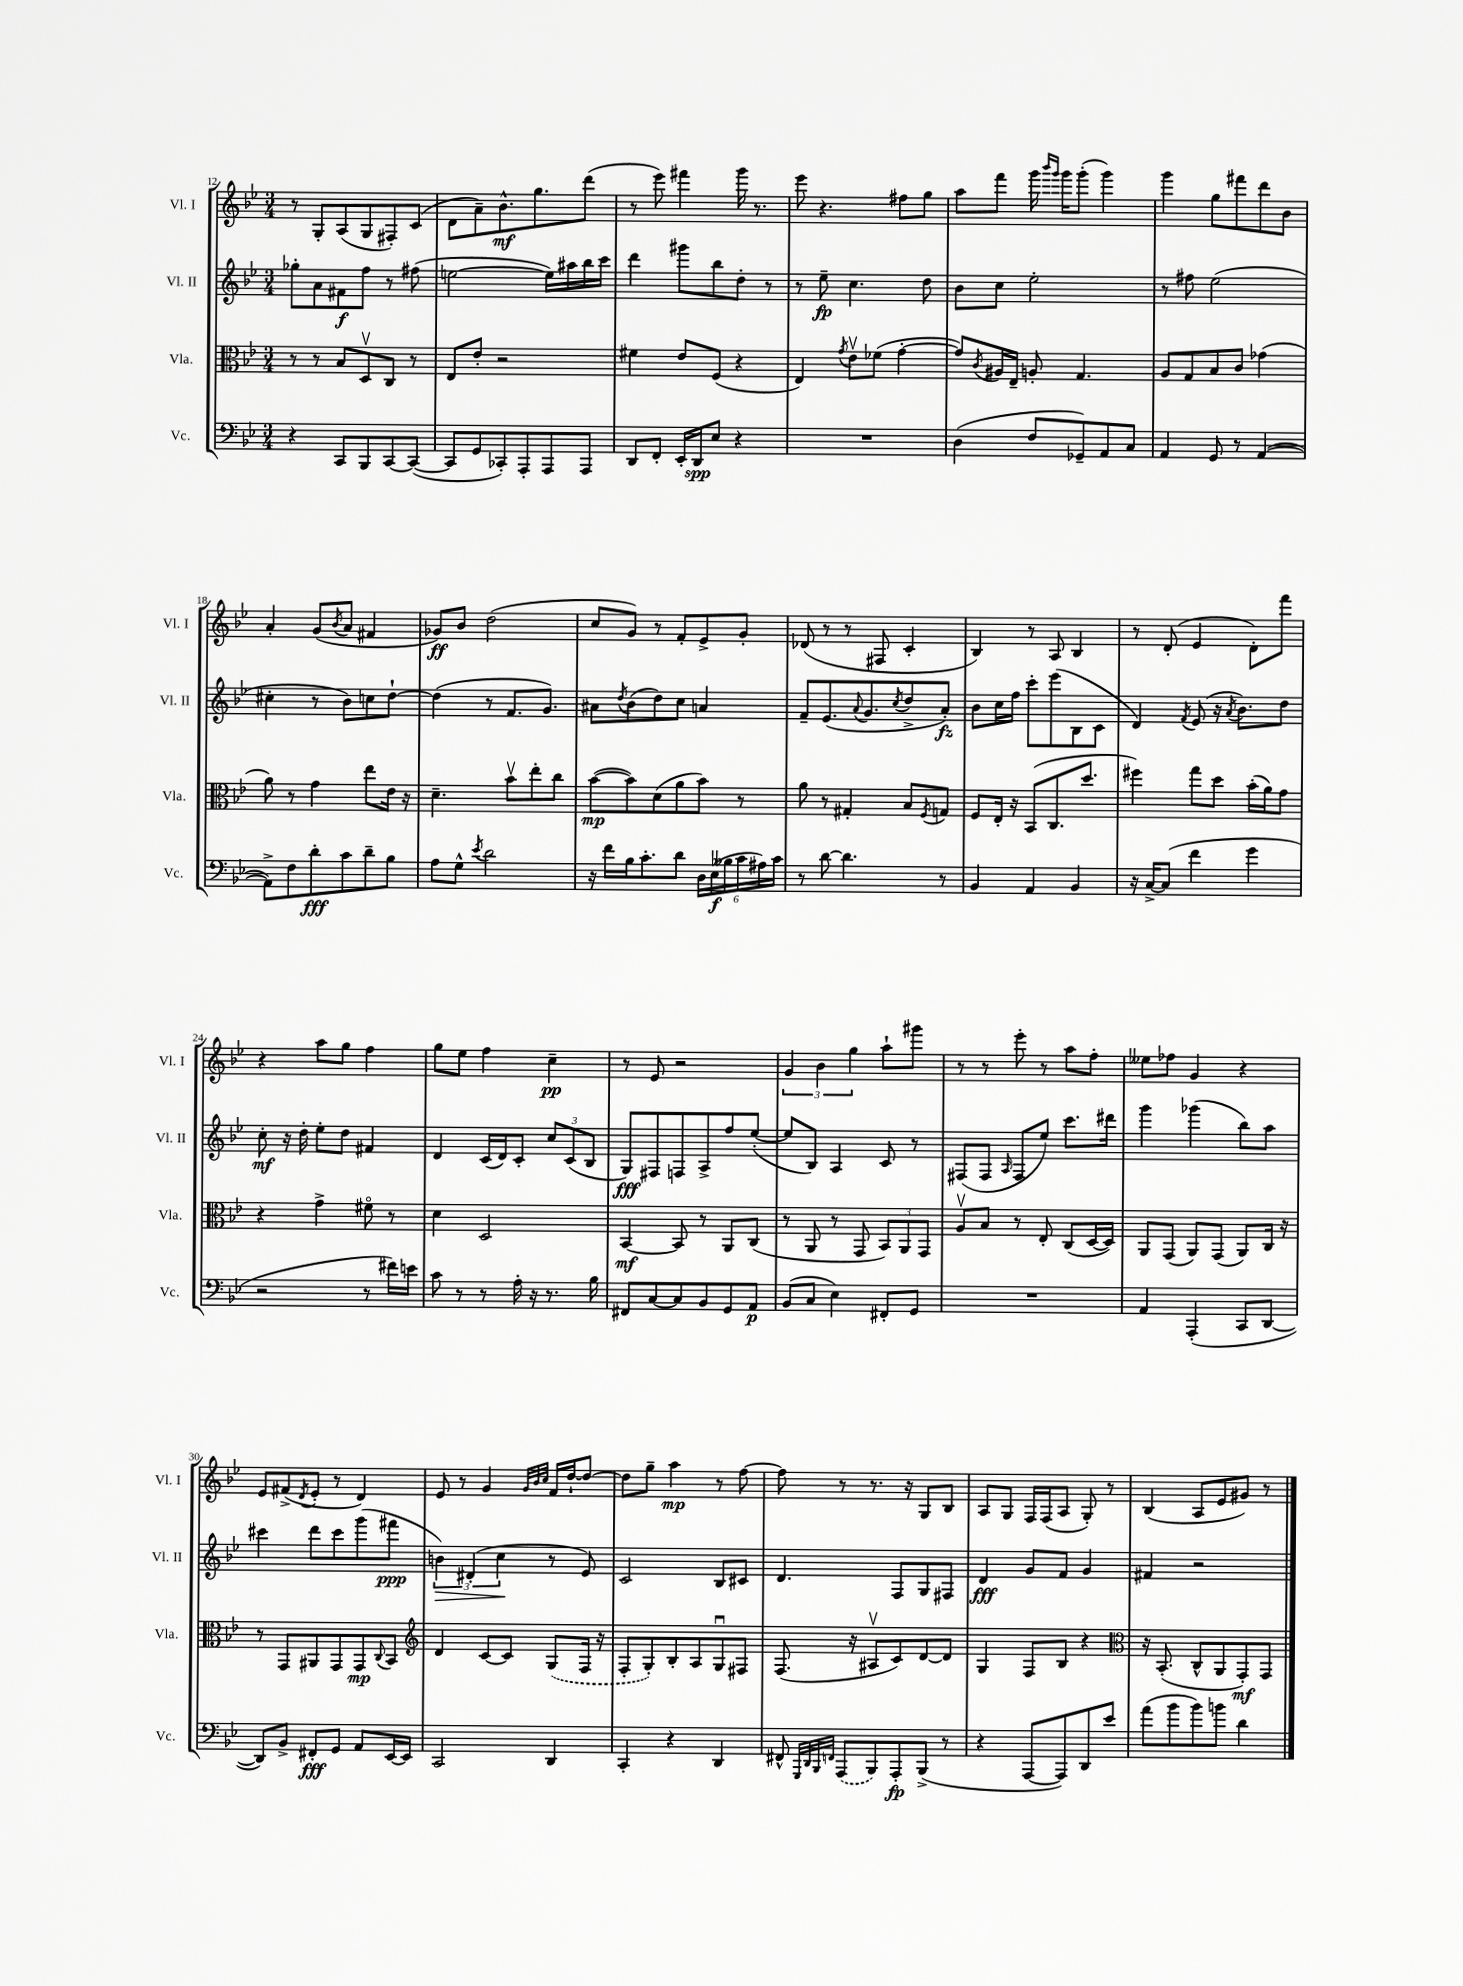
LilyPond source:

<<
\new StaffGroup <<
\new Staff = "s0" \with { instrumentName = "Vl. I" shortInstrumentName = "Vl. I" } {
    \clef treble \key bes \major \numericTimeSignature \time 3/4
    r8 g8-. a8( g8 fis8-.) c'8( |
    d'8 a'8--) bes'8.-^\mf g''8. d'''8( |
    r8 ees'''8) fis'''4 g'''16 r8. |
    ees'''8 r4. fis''8 g''8 |
    a''8 f'''8 g'''16 \grace { bes'''16 g'''16 } g'''16 g'''8-.( g'''4) |
    g'''4 g''8 fis'''8 d'''8 bes'8 |
    a'4-. g'8( \acciaccatura { bes'8 } a'8 fis'4 |
    ges'8\ff) bes'8 d''2( |
    c''8 g'8) r8 f'8-. ees'8-> g'8-. |
    des'8( r8 r8 fis8 c'4-. |
    bes4) r8 a8 bes4 |
    r8 d'8-.( ees'4 d'8-.) f'''8 |
    r4 a''8 g''8 f''4 |
    g''8 ees''8 f''4 c''4--\pp |
    r8 ees'8 r2 |
    \tuplet 3/2 { g'4 bes'4 g''4 } a''8-! gis'''8 |
    r8 r8 ees'''8-. r8 a''8 f''8-. |
    eeses''8 fes''8 g'4 r4 |
    ees'8 fis'8->( \acciaccatura { d'8 } ees'8-. r8 d'4) |
    ees'8 r8 g'4 \grace { g'32 bes'32 c''32 } f'16 d''16~-! d''8~ |
    d''8 g''8-- a''4\mp r8 f''8~ |
    f''8 r8 r8. r16 g8 bes8 |
    a8 g8 f16 f16( a8 g8-.) r8 |
    bes4( a8 ees'8 gis'8) r8 \bar "|." |
}
\new Staff = "s1" \with { instrumentName = "Vl. II" shortInstrumentName = "Vl. II" } {
    \clef treble \key bes \major \numericTimeSignature \time 3/4
    ges''8-. a'8 fis'8\f f''8 r8 fis''8( |
    e''2~ e''16) ais''16 bes''16 c'''16 |
    d'''4 gis'''8 bes''8 d''8-. r8 |
    r8 ees''8--\fp c''4. d''8 |
    bes'8 c''8 ees''2-. |
    r8 fis''8 ees''2( |
    cis''4-. r8 bes'8) c''8 d''8~-! |
    d''4( r8 f'8. g'8.) |
    ais'8 \acciaccatura { d''8 } bes'8( d''8) c''8 a'4 |
    f'8-- ees'8.( \appoggiatura { a'8 } g'8. \acciaccatura { c''8 } d''8-> a'8-.\fz) |
    bes'8 c''16 f''16 c'''8-. ees'''8( bes8 c'8 |
    d'4) \acciaccatura { f'8 } ees'8( r16 \acciaccatura { a'8 } bes'8.) d''8 |
    c''8-.\mf r16 d''16-. ees''8-. d''8 fis'4 |
    d'4 c'16( d'16) c'8-. \tuplet 3/2 { c''8 c'8( bes8 } |
    g8\fff) fis8 f8 a8-> f''8 ees''8~-.( |
    ees''8 bes8) a4 c'8 r8 |
    fis8( fis8 \grace { a16 } fis8 ees''8) c'''8. dis'''16 |
    g'''4 ges'''4( bes''8) a''8 |
    cis'''4 d'''8 cis'''8 g'''8( fis'''8\ppp |
    \tuplet 3/2 { b'4\>) dis'4-.( c''4\! } r8 ees'8) |
    c'2 bes8 cis'8 |
    d'4. f8 g8 fis8 |
    d'4\fff g'8 f'8 g'4 |
    fis'4 r2 \bar "|." |
}
\new Staff = "s2" \with { instrumentName = "Vla." shortInstrumentName = "Vla." } {
    \clef alto \key bes \major \numericTimeSignature \time 3/4
    r8 r8 bes8 d8\upbow c8 r8 |
    ees8 ees'8-. r2 |
    fis'4 ees'8 f8( r4 |
    ees4) \acciaccatura { g'8 } ees'8\upbow fes'8( g'4~-. |
    g'8) \acciaccatura { c'8 } ais16 ees16-- a8-. g4. |
    a8 g8 bes8 c'8 ges'4( |
    a'8) r8 g'4 ees''8 ees'16 r16 |
    d'4.-- bes'8\upbow ees''8-. c''8 |
    bes'8~\mp( bes'8) d'8( a'8 bes'8) r8 |
    a'8 r8 gis4-. bes8 \acciaccatura { f8 } g8 |
    f8 ees16-. r16 bes,8( c8. d''8. |
    fis''4) g''8 d''8 bes'16-.( a'16) g'8 |
    r4 g'4-> fis'8\flageolet r8 |
    d'4 d2 |
    bes,4~\mf bes,8 r8 a,8 c8( |
    r8 a,8 r8 g,8 \tuplet 3/2 { bes,8) a,8 g,8 } |
    a8\upbow bes8 r8 ees8-. c8( d16~ d16) |
    a,8 g,8( a,8) g,8( a,8) c16 r16 |
    r8 g,8 ais,8 g,8 g,8\mp \appoggiatura { c8 } bes,8 |
    \clef treble d'4 c'8~ c'8 \once \slurDashed g8( f16 r16 |
    f8-. g8-.) bes8-. a8 g8\downbow fis8 |
    f8.( r16 ais8\upbow c'8) d'8~ d'8 |
    g4 f8 bes8 r4 |
    \clef alto r16 bes,8.-.( c8-^ a,8 g,8-.\mf) g,8 \bar "|." |
}
\new Staff = "s3" \with { instrumentName = "Vc." shortInstrumentName = "Vc." } {
    \clef bass \key bes \major \numericTimeSignature \time 3/4
    r4 c,8 bes,,8 c,8~ c,8~( |
    c,8 g,8 ces,8-.) a,,8-. a,,8 a,,8 |
    d,8 f,8-. ees,16-. d,16\spp ees8 r4 |
    R2. |
    d4( f8 ges,8--) a,8 c8 |
    a,4 g,8 r8 a,4~( |
    a,8->) f8 d'8-.\fff c'8 d'8-- bes8 |
    a8 g8-^ \acciaccatura { ees'8 } d'2 |
    r16 f'16 bes16 c'8.-. d'8 \tuplet 6/4 { d16 ees16\f( beses16 c'16 ais16) c'16 } |
    r8 d'8~ d'4. r8 |
    bes,4 a,4 bes,4 |
    r16 c16~-> c8( f'4 g'4 |
    r2 r8 fis'16) e'16 |
    c'8 r8 r8 a16-. r16 r8. bes16 |
    fis,8 c8~ c8 bes,8 g,8 a,8\p |
    bes,8( c8 ees4) fis,8-. g,8 |
    R2. |
    a,4 a,,4-.( c,8 d,8~ |
    d,8) bes,8-> fis,8-.\fff g,8 a,8 ees,16~ ees,16 |
    c,2 d,4 |
    c,4-. r4 d,4 |
    fis,8-^ \grace { g,,32 d,32 bes,,32 f,32 } \once \slurDashed a,,8( bes,,8) a,,8-.\fp bes,,8->( r8 |
    r4 a,,8~ a,,8) d,8 ees'8 |
    a'8( bes'8 bes'8) b'8 d'4 \bar "|." |
}
>>
>>
\layout { \context { \Score currentBarNumber = #12 } }
